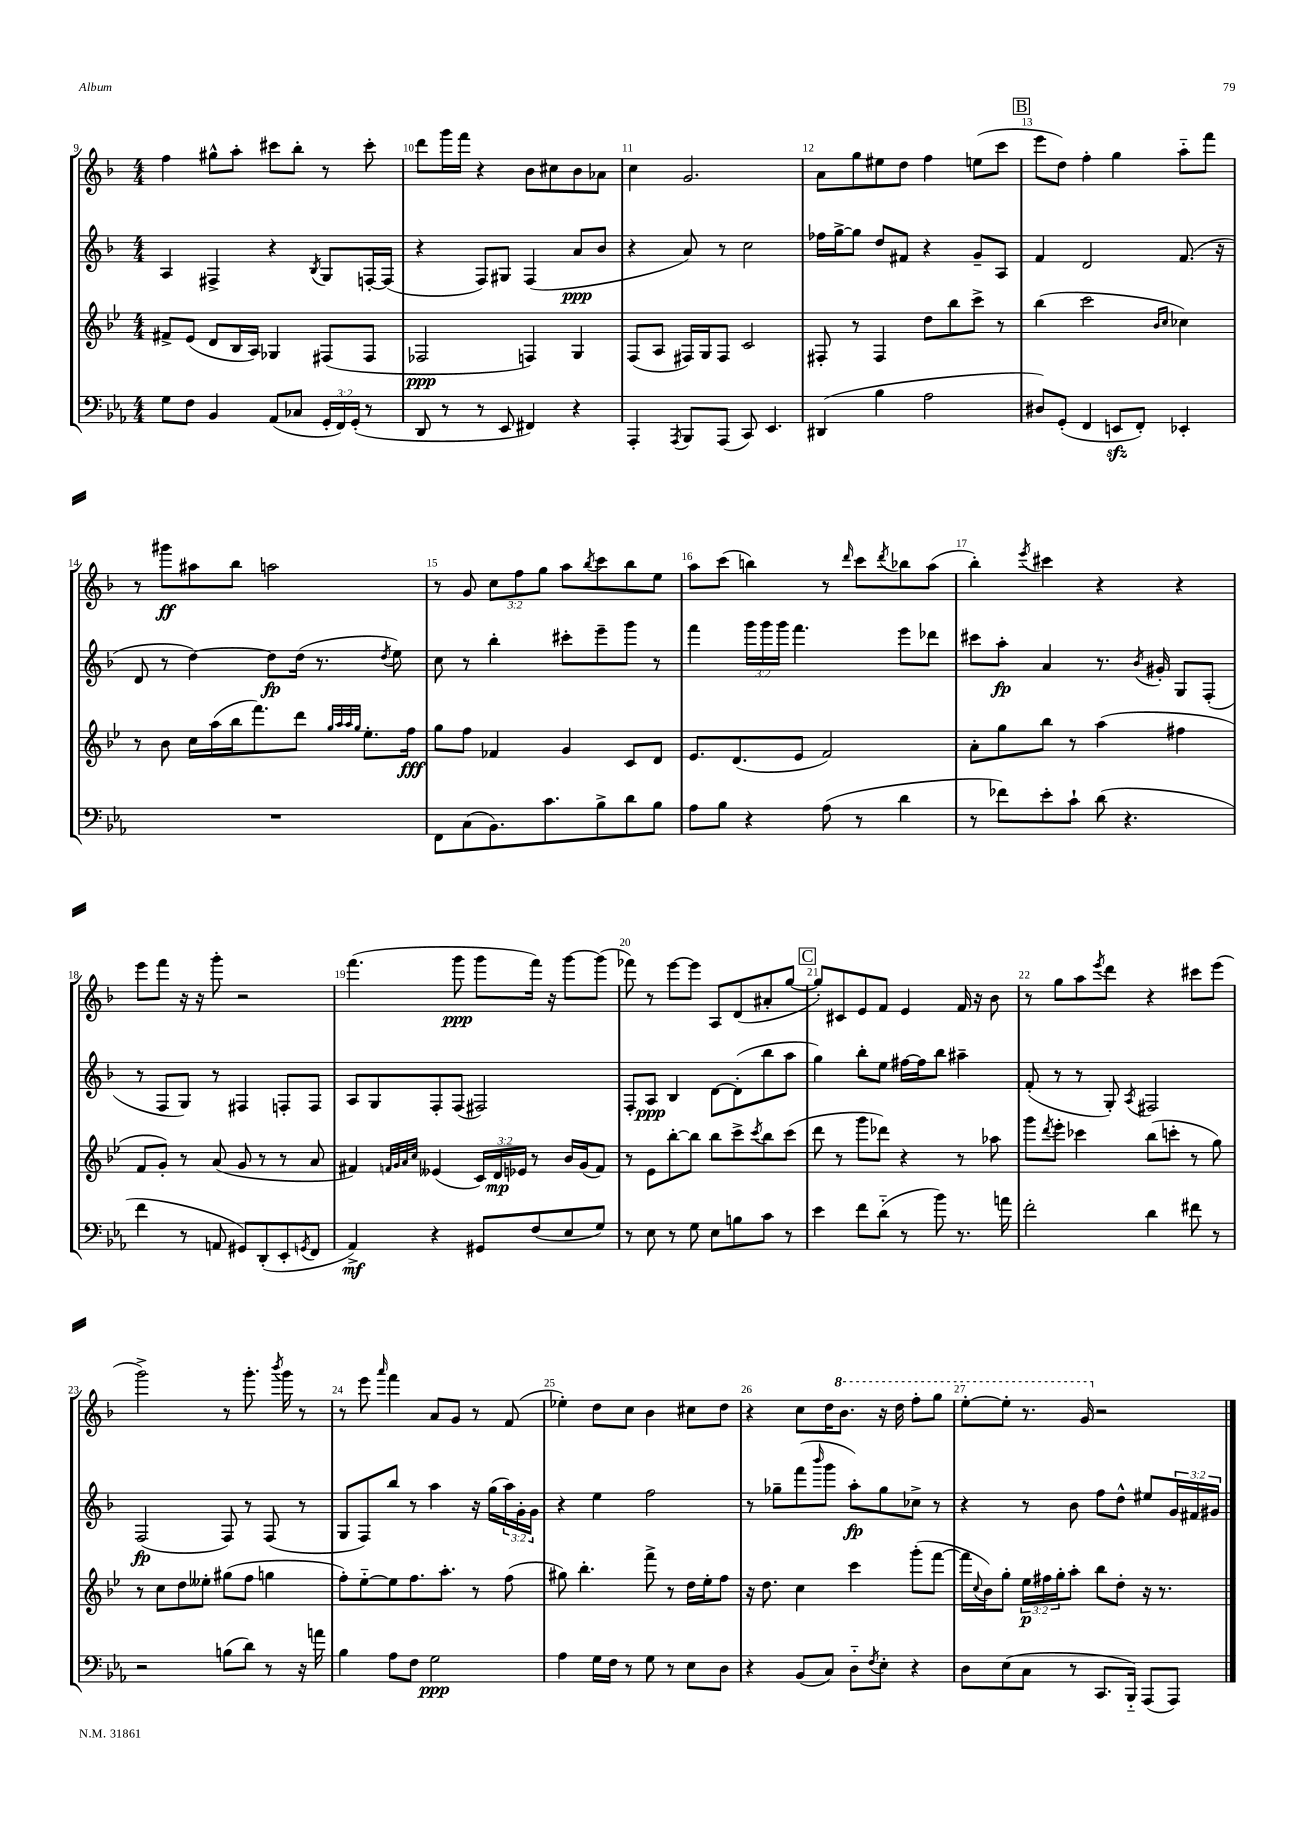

**kern	**dynam	**kern	**dynam	**kern	**dynam	**kern	**dynam
*part4	*part4	*part3	*part3	*part2	*part2	*part1	*part1
*staff4	*staff4	*staff3	*staff3	*staff2	*staff2	*staff1	*staff1
*clefF4	*	*clefG2	*	*clefG2	*	*clefG2	*
*k[b-e-a-]	*	*k[b-e-]	*	*k[b-]	*	*k[b-]	*
*M4/4	*	*M4/4	*	*M4/4	*	*M4/4	*
=9	=9	=9	=9	=9	=9	=9	=9
8G\L	.	8f#X^/L	.	4A/	.	4ff\	.
8F\J	.	(8e-/J	.	.	.	.	.
4BB-/	.	8d/L	.	4F#X^/	.	8gg#X^^\L	.
.	.	16B-/L	.	.	.	8aa'\J	.
.	.	16A/JJ)	.	.	.	.	.
(8AA-/L	.	4G-X/	.	4r	.	8ccc#X\L	.
8C-X/J	.	.	.	.	.	8bb-'\J	.
.	.	.	.	8qB-/	.	.	.
24GG'/LL	.	(8F#X/L	.	8G/L	.	8r	.
24FF/)	.	.	.	.	.	.	.
(24GG'/JJ	.	.	.	.	.	.	.
8r	.	8F#/J	.	[16Fn'/L	.	8ccc#'\	.
.	.	.	.	(16F/JJ]	.	.	.
=10	=10	=10	=10	=10	=10	=10	=10
8DD/	.	2F-X/	ppp	4r	.	8ddd\L	.
8r	.	.	.	.	.	16ggg\L	.
.	.	.	.	.	.	16fff\JJ	.
8r	.	.	.	8F/L)	.	4r	.
8EE-/	.	.	.	8G#X/J	.	.	.
4FF#X/)	.	4Fn/)	.	(4F/	.	8b-\L	.
.	.	.	.	.	.	8cc#X\	.
4r	.	4G/	.	8a/L	ppp	8b-\	.
.	.	.	.	8b-/J	.	8a-X\J	.
=11	=11	=11	=11	=11	=11	=11	=11
4AAA-'/	.	(8F/L	.	4r	.	4cc\	.
.	.	8A/J	.	.	.	.	.
8qAAA-/	.	.	.	.	.	.	.
8BBB-/L	.	16F#X/LL)	.	8a/)	.	2.g/	.
.	.	16G/J	.	.	.	.	.
(8AAA-/J	.	8F#/J	.	8r	.	.	.
8CC/)	.	2c/	.	2cc\	.	.	.
4.EE-/	.	.	.	.	.	.	.
=12	=12	=12	=12	=12	=12	=12	=12
(4DD#X/	.	8F#X'/	.	16ff-X\LL	.	8a\L	.
.	.	.	.	[16gg^\J	.	.	.
.	.	8r	.	8gg\J]	.	8gg\	.
4B-\	.	4F#/	.	8dd/L	.	8ee#X\	.
.	.	.	.	8f#X/J	.	8dd\J	.
2A-\	.	8dd\L	.	4r	.	4ff\	.
.	.	8bb-\	.	.	.	.	.
.	.	8ccc^\J	.	8g~/L	.	(8een\L	.
.	.	8r	.	8A/J	.	8ccc\J	.
!!LO:REH:place=s1:t=B
=13	=13	=13	=13	=13	=13	=13	=13
8D#X/L)	.	(4bb-\	.	4f/	.	8eee\L	.
(8GG'/J	.	.	.	.	.	8dd\J)	.
4FF/	.	2ccc\	.	2d/	.	4ff'\	.
8EEnzz/L	.	.	.	.	.	4gg\	.
8FF'/J)	.	.	.	.	.	.	.
.	.	16qqb-/LL	.	.	.	.	.
.	.	16qqcc/JJ	.	.	.	.	.
4EE-X'/	.	4cc-X\)	.	(8.f/	.	8aa\L	.
.	.	.	.	.	.	8fff\J	.
.	.	.	.	16r	.	.	.
!!LO:LB:g=z
=14	=14	=14	=14	=14	=14	=14	=14
1r	.	8r	.	8d/	.	8r	.
.	.	8b-\	.	8r	.	8ggg#X\L	ff
.	.	16cc\LL	.	[4dd\)	.	8aa#X\	.
.	.	(16aa\	.	.	.	.	.
.	.	16bb-\J	.	.	.	8bb-\J	.
.	.	8.fff\)	.	.	.	.	.
.	.	.	.	8dd\L]	fp	2aan\	.
.	.	8ddd\J	.	(16dd\Jk	.	.	.
.	.	.	.	8.r	.	.	.
.	.	32qqgg/LLL	.	.	.	.	.
.	.	32qqaa/	.	.	.	.	.
.	.	32qqaa/	.	.	.	.	.
.	.	32qqgg/JJJ	.	.	.	.	.
.	.	8.ee-'\L	.	.	.	.	.
.	.	.	.	8qdd/	.	.	.
.	.	.	.	8ee\)	.	.	.
.	.	16ff\Jk	fff	.	.	.	.
=15	=15	=15	=15	=15	=15	=15	=15
8FF\L	.	8gg\L	.	8cc\	.	8r	.
(8C\	.	8ff\J	.	8r	.	8g/	.
8.BB-\)	.	4f-X/	.	4bb-'\	.	12cc\L	.
.	.	.	.	.	.	12ff\	.
.	.	.	.	.	.	12gg\J	.
8.c\	.	.	.	.	.	.	.
.	.	4g/	.	8ccc#X'\L	.	8aa\L	.
.	.	.	.	.	.	8qbb-/	.
8B-^\	.	.	.	8eee~\	.	8ccc\	.
8d\	.	8c/L	.	8ggg\J	.	8bb-\	.
8B-\J	.	8d/J	.	8r	.	8ee\J	.
=16	=16	=16	=16	=16	=16	=16	=16
8A-\L	.	8.e-/L	.	4fff\	.	8aa\L	.
8B-\J	.	.	.	.	.	(8ccc\J	.
.	.	(8.d/	.	.	.	.	.
4r	.	.	.	24ggg\LL	.	4bbn\)	.
.	.	.	.	24ggg\	.	.	.
.	.	.	.	24ggg\JJ	.	.	.
.	.	8e-/J	.	4.fff\	.	.	.
(8A-\	.	2f/)	.	.	.	8r	.
.	.	.	.	.	.	16qqddd/	.
8r	.	.	.	.	.	8ccc\L	.
.	.	.	.	.	.	8qddd/	.
4d\	.	.	.	8eee\L	.	8bb-X\	.
.	.	.	.	8ddd-X\J	.	(8aa\J	.
=17	=17	=17	=17	=17	=17	=17	=17
8r	.	8a'\L	.	8ccc#X\L	.	4bb-'\)	.
8f-X\L)	.	8gg\	.	8aa'\J	fp	.	.
.	.	.	.	.	.	8qeee/	.
8e-'\	.	8bb-\J	.	4a/	.	4ccc#X\	.
8c`\J	.	8r	.	.	.	.	.
(8d\	.	(4aa\	.	8.r	.	4r	.
4.r	.	.	.	.	.	.	.
.	.	.	.	8qb-/	.	.	.
.	.	.	.	16g#X'/	.	.	.
.	.	4ff#X\	.	8G/L	.	4r	.
.	.	.	.	(8F'/J	.	.	.
!!LO:LB:g=z
=18	=18	=18	=18	=18	=18	=18	=18
4f\	.	8f/L	.	8r	.	8eee\L	.
.	.	8g'/J)	.	8F/L	.	8fff\J	.
8r	.	8r	.	8G/J)	.	16r	.
.	.	.	.	.	.	16r	.
8AAn/	.	(8a/	.	8r	.	8ggg'\	.
8GG#X/L)	.	8g/	.	4F#X/	.	2r	.
(8DD'/	.	8r	.	.	.	.	.
8EE-'/	.	8r	.	8Fn'/L	.	.	.
8qGGn/	.	.	.	.	.	.	.
8FF/J	.	8a/	.	8F/J	.	.	.
=19	=19	=19	=19	=19	=19	=19	=19
4AA-^/)	mf	4f#X/)	.	8A/L	.	(4.fff\	.
.	.	.	.	8G/	.	.	.
.	.	32qqfn/LLL	.	.	.	.	.
.	.	32qqg/	.	.	.	.	.
.	.	32qqa/	.	.	.	.	.
.	.	32qqcc/JJJ	.	.	.	.	.
4r	.	(4e--X/	.	8F'/	.	.	.
.	.	.	.	(8F/J	.	8ggg\	ppp
8GG#X/L	.	24c/LL)	.	2F#X/)	.	8ggg\L	.
.	.	24d/	mp	.	.	.	.
.	.	24e-X/JJ	.	.	.	.	.
(8F/	.	8r	.	.	.	16fff\Jk)	.
.	.	.	.	.	.	16r	.
8E-/	.	16b-/LL	.	.	.	[8ggg\L	.
.	.	(16g/J	.	.	.	.	.
8G/J)	.	8f/J)	.	.	.	(8ggg\J]	.
=20	=20	=20	=20	=20	=20	=20	=20
8r	.	8r	.	8F'/L	.	8fff-X\)	.
8E-\	.	8e-\L	.	8A/J	ppp	8r	.
8r	.	[8bb-'\	.	4B-/	.	[8eee\L	.
8G\	.	8bb-\J]	.	.	.	8eee\J]	.
8E-\L	.	8bb-\L	.	[8d\L	.	8A/L	.
8Bn\	.	8ccc^\	.	(8d'\]	.	(8d/	.
.	.	8qccc/	.	.	.	.	.
8c\J	.	8bb-\	.	8bb-\	.	8a#X'/	.
8r	.	(8ccc\J	.	8aa\J	.	[8gg/J	.
!!LO:REH:place=s1:t=C
=21	=21	=21	=21	=21	=21	=21	=21
4e-\	.	8ddd\	.	4gg\)	.	8gg'/L])	.
.	.	8r	.	.	.	8c#X/	.
8f\L	.	8ggg\L	.	8bb-'\L	.	8e/	.
(8d\J	.	8ddd-X\J)	.	8ee\J	.	8f/J	.
8r	.	4r	.	[16ff#X\LL	.	4e/	.
.	.	.	.	16ff#\J]	.	.	.
8b-\)	.	.	.	8bb-\J	.	.	.
8.r	.	8r	.	4aa#X~\	.	16f/	.
.	.	.	.	.	.	16r	.
.	.	8aa-X\	.	.	.	8b-\	.
16an\	.	.	.	.	.	.	.
=22	=22	=22	=22	=22	=22	=22	=22
2f'\	.	8ggg\L	.	(8f'/	.	8r	.
.	.	8qddd/	.	.	.	.	.
.	.	8eee-'\J	.	8r	.	8gg\L	.
.	.	4ccc-X\	.	8r	.	8aa\	.
.	.	.	.	.	.	8qeee/	.
.	.	.	.	8G'/)	.	8ddd\J	.
.	.	.	.	8qA/	.	.	.
4d\	.	(8bb-\L	.	2F#X/	.	4r	.
.	.	8cccn'\J	.	.	.	.	.
8f#X\	.	8r	.	.	.	8ccc#X\L	.
8r	.	8gg\)	.	.	.	(8eee\J	.
!!LO:LB:g=z
=23	=23	=23	=23	=23	=23	=23	=23
2r	.	8r	.	(2F/	fp	2ggg^\)	.
.	.	8cc\L	.	.	.	.	.
.	.	8dd\	.	.	.	.	.
.	.	8ee--X'\J	.	.	.	.	.
(8Bn\L	.	(8gg#X\L	.	8F/)	.	8r	.
8d\J)	.	8ff\J	.	8r	.	8.ggg'\	.
8r	.	4ggn\	.	(8F/	.	.	.
.	.	.	.	.	.	8qbbb-/	.
.	.	.	.	.	.	16ggg\	.
16r	.	.	.	8r	.	8r	.
16an\	.	.	.	.	.	.	.
=24	=24	=24	=24	=24	=24	=24	=24
4B-\	.	8ff'\L)	.	8G/L	.	8r	.
.	.	[8ee-\	.	8F/)	.	8eee\	.
.	.	.	.	.	.	16qqaaa/	.
8A-\L	.	8ee-\]	.	8bb-/J	.	4fff\	.
8F\J	.	8.ff\	.	8r	.	.	.
2G\	ppp	.	.	4aa\	.	8a/L	.
.	.	8.aa'\J	.	.	.	.	.
.	.	.	.	.	.	8g/J	.
.	.	8r	.	16r	.	8r	.
.	.	.	.	(16gg\LL	.	.	.
.	.	(8ff\	.	24aa\)	.	(8f/	.
.	.	.	.	24g'\	.	.	.
.	.	.	.	24g\JJ	.	.	.
=25	=25	=25	=25	=25	=25	=25	=25
4A-\	.	8gg#X\)	.	4r	.	4ee-X'\)	.
.	.	4.bb-'\	.	.	.	.	.
16G\LL	.	.	.	4ee\	.	8dd\L	.
16F\JJ	.	.	.	.	.	.	.
8r	.	.	.	.	.	8cc\J	.
8G\	.	8fff^\	.	2ff\	.	4b-\	.
8r	.	8r	.	.	.	.	.
8E-\L	.	16dd\LL	.	.	.	8cc#X\L	.
.	.	16ee-'\J	.	.	.	.	.
8D\J	.	8ff\J	.	.	.	8dd\J	.
=26	=26	=26	=26	=26	=26	=26	=26
4r	.	16r	.	8r	.	4r	.
.	.	8.dd\	.	.	.	.	.
.	.	.	.	8gg-X~\L	.	.	.
(8BB-/L	.	4cc\	.	(8fff\	.	8cc\L	.
.	.	.	.	16qqbbb-/	.	.	.
8C/J)	.	.	.	8ggg\J	.	16dd\K	.
*	*	*	*	*	*	*8va	*
.	.	.	.	.	.	8.bb-\J	.
8D\L	.	4ccc\	.	8aa'\L)	fp	.	.
8qF/	.	.	.	.	.	.	.
8E-'\J	.	.	.	8gg-\	.	16r	.
.	.	.	.	.	.	16ddd\	.
4r	.	(8ggg'\L	.	8cc-X^\J	.	8fff'\L	.
.	.	[8fff\J	.	8r	.	8ggg\J	.
=27	=27	=27	=27	=27	=27	=27	=27
8D\L	.	16fff\LL]	.	4r	.	[8eee'\L	.
.	.	8qqcc/	.	.	.	.	.
.	.	16b-\J)	.	.	.	.	.
(8E-\	.	8gg'\J	.	.	.	8eee'\J]	.
8C\J	.	24ee-\LL	p	8r	.	8.r	.
.	.	24ff#X\	.	.	.	.	.
.	.	24gg'\J	.	.	.	.	.
8r	.	8aa'\J	.	8b-\	.	.	.
.	.	.	.	.	.	16gg/	.
*	*	*	*	*	*	*X8va	*
8.CC/L	.	8bb-\L	.	8ff\L	.	2r	.
.	.	8dd'\J	.	8dd^^\J	.	.	.
16BBB-/Jk)	.	.	.	.	.	.	.
(8AAA-/L	.	16r	.	8ee#X/L	.	.	.
.	.	8.r	.	.	.	.	.
8AAA-/J)	.	.	.	24g/L	.	.	.
.	.	.	.	24f#X/	.	.	.
.	.	.	.	24g#X/JJ	.	.	.
==	==	==	==	==	==	==	==
*-	*-	*-	*-	*-	*-	*-	*-
